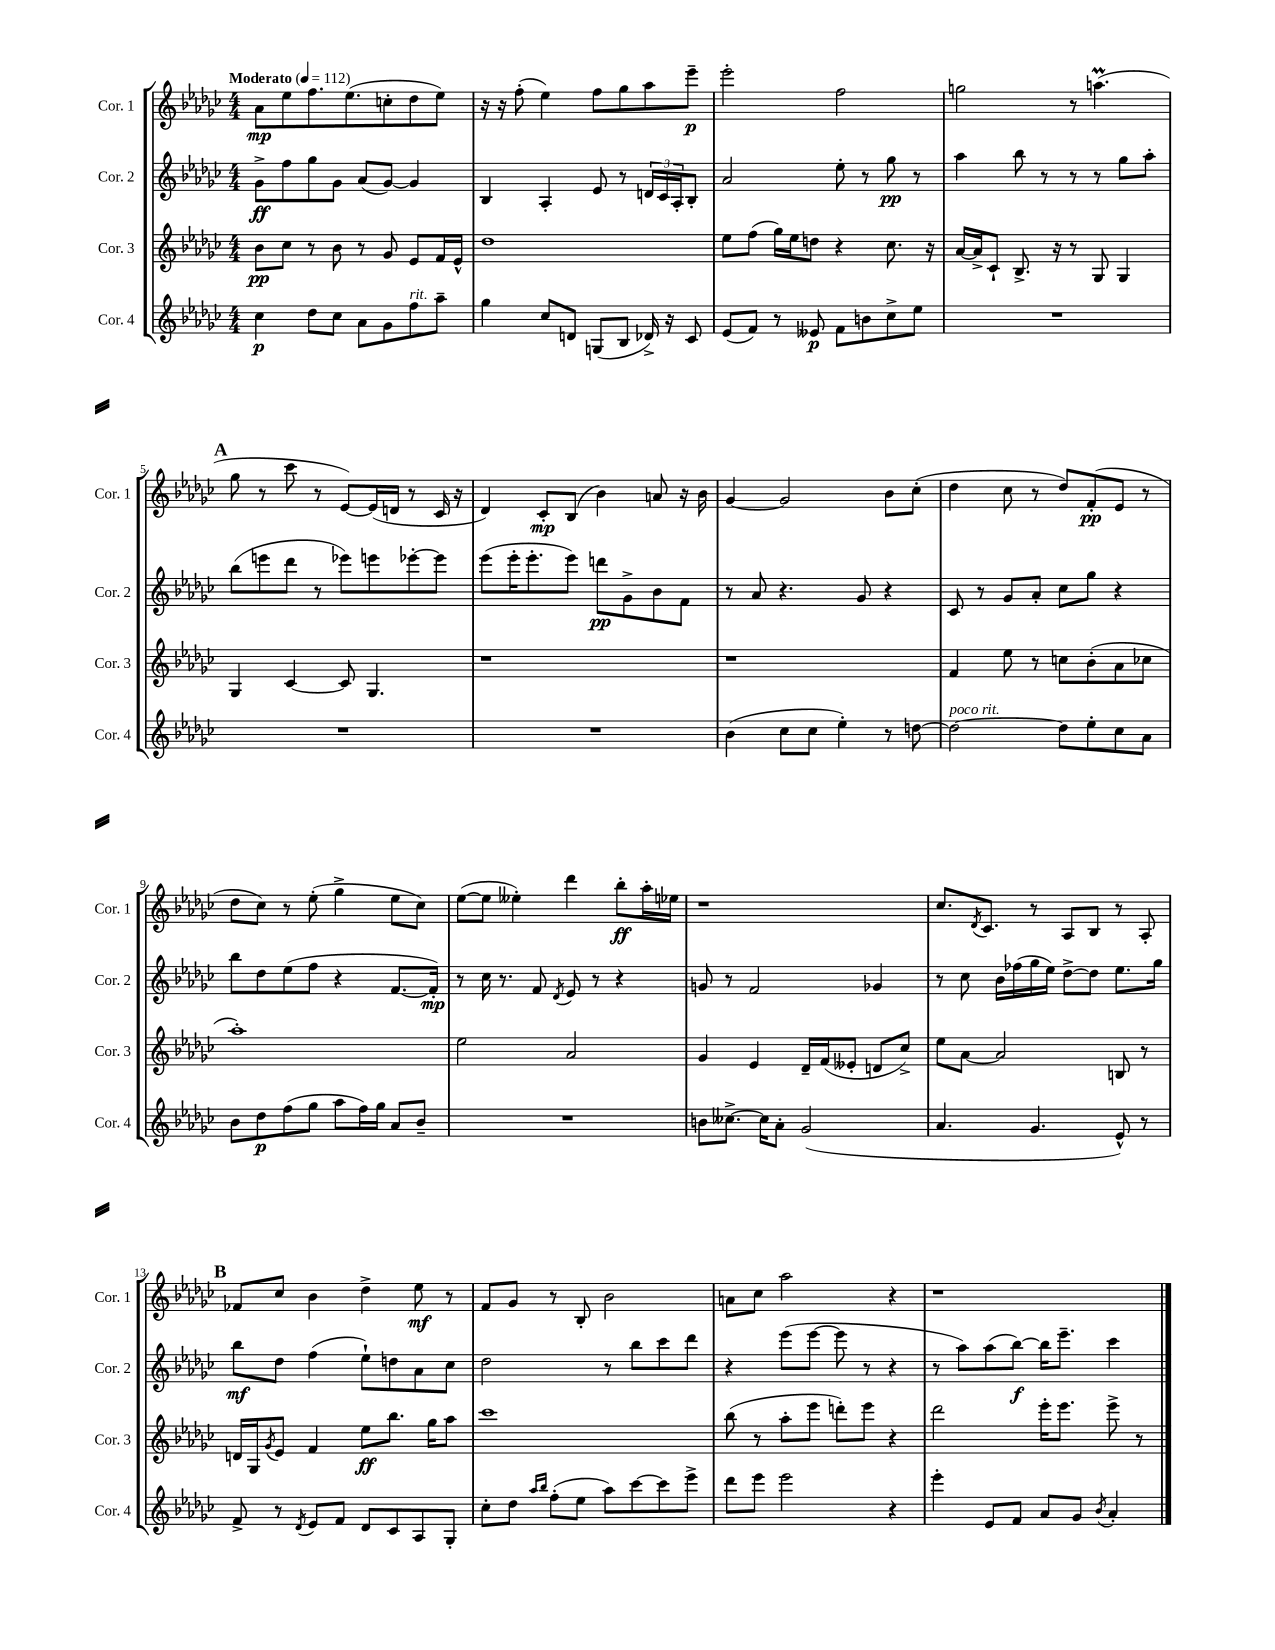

**kern	**kern	**kern	**kern
*staff4	*staff3	*staff2	*staff1
*clefG2	*clefG2	*clefG2	*clefG2
*k[b-e-a-d-g-c-]	*k[b-e-a-d-g-c-]	*k[b-e-a-d-g-c-]	*k[b-e-a-d-g-c-]
*M4/4	*M4/4	*M4/4	*M4/4
*MM112	*MM112	*MM112	*MM112
4cc-	8b-	8g-^	8a-
.	8cc-	8ff	8ee-
8dd-	8r	8gg-	8.ff
8cc-	8b-	8g-	.
.	.	.	(8.ee-
8a-	8r	(8a-	.
8g-	8g-	[8g-)	8cc'
8ff	8e-	4g-]	8dd-
8aa-~	16f	.	8ee-)
.	16e-^^	.	.
=	=	=	=
4gg-	1dd-	4B-	16r
.	.	.	16r
.	.	.	(8ff'
8cc-	.	4A-'	4ee-)
8d	.	.	.
(8G	.	8e-	8ff
8B-	.	8r	8gg-
16d-^)	.	24d	8aa-
.	.	24c-	.
16r	.	.	.
.	.	24A-'	.
8c-	.	8B-'	8eee-~
=	=	=	=
(8e-	8ee-	2a-	2eee-'
8f)	(8ff	.	.
8r	16gg-)	.	.
.	16ee-	.	.
8e--	8dd	.	.
8f	4r	8ee-'	2ff
8b	.	8r	.
8cc-^	8.cc-	8gg-	.
8ee-	.	8r	.
.	16r	.	.
=	=	=	=
1r	[16a-	4aa-	2gg
.	16a-^]	.	.
.	8c-`	.	.
.	8.B-^	8bb-	.
.	.	8r	.
.	16r	.	.
.	8r	8r	8r
.	8G-	8r	(4.aa
.	4G-	8gg-	.
.	.	8aa-'	.
=	=	=	=
1r	4G-	(8bb-	8gg-
.	.	8eee	8r
.	[4c-	8ddd-	8ccc-
.	.	8r	8r
.	8c-]	8eee-)	[8e-)
.	4.G-	8eee	(16e-]
.	.	.	16d
.	.	[8eee-'	8r
.	.	8eee-]	16c-
.	.	.	16r
=	=	=	=
1r	1r	(8eee-	4d-)
.	.	16eee-'	.
.	.	8.eee-'	.
.	.	.	8c-'
.	.	8eee-)	(8B-
.	.	8ddd	4b-)
.	.	8g-^	.
.	.	8b-	8a
.	.	8f	16r
.	.	.	16b-
=	=	=	=
(4b-	1r	8r	[4g-
.	.	8a-	.
8cc-	.	4.r	2g-]
8cc-	.	.	.
4ee-')	.	.	.
.	.	8g-	.
8r	.	4r	8b-
[8dd	.	.	(8cc-'
=	=	=	=
2dd_	4f	8c-	4dd-
.	.	8r	.
.	8ee-	8g-	8cc-
.	8r	8a-'	8r
8dd]	8cc	8cc-	8dd-)
8ee-'	(8b-'	8gg-	(8f'
8cc-	8a-	4r	8e-
8a-	8cc-	.	8r
=	=	=	=
8b-	1aa-')	8bb-	8dd-
8dd-	.	8dd-	8cc-)
(8ff	.	(8ee-	8r
8gg-	.	8ff	(8ee-'
8aa-	.	4r	4gg-^
16ff)	.	.	.
16gg-	.	.	.
8a-	.	[8.f	8ee-
8b-~	.	.	8cc-)
.	.	16f'])	.
=	=	=	=
1r	2ee-	8r	([8ee-
.	.	16cc-	8ee-]
.	.	8.r	.
.	.	.	4ee--')
.	.	8f	.
.	.	8qd-	.
.	2a-	8e-	4ddd-
.	.	8r	.
.	.	4r	8bb-'
.	.	.	16aa-'
.	.	.	16ee-
=	=	=	=
8b	4g-	8g	1r
[8.cc--^	.	8r	.
.	4e-	2f	.
16cc--]	.	.	.
8a-'	.	.	.
(2g-	16d-~	.	.
.	(16f	.	.
.	8e--'	.	.
.	8d	4g-	.
.	8cc-^)	.	.
=	=	=	=
4.a-	8ee-	8r	8.cc-
.	[8a-	8cc-	.
.	.	.	8qd-
.	.	.	8.c-
.	2a-]	16b-	.
.	.	(16ff-	.
4.g-	.	16gg-	8r
.	.	16ee-)	.
.	.	[8dd-^	8A-
.	.	8dd-]	8B-
8e-^^)	8B	8.ee-	8r
8r	8r	.	8A-'
.	.	16gg-	.
=	=	=	=
8f^	16d	8bb-	8f-
.	16G-	.	.
.	8qg-	.	.
8r	8e-	8dd-	8cc-
8qd-	.	.	.
8e-	4f	(4ff	4b-
8f	.	.	.
8d-	8ee-	8ee-`)	4dd-^
8c-	8.bb-	8dd	.
8A-	.	8a-	8ee-
.	16gg-	.	.
8G-'	8aa-	8cc-	8r
=	=	=	=
8cc-'	1ccc-	2dd-	8f
8dd-	.	.	8g-
16qqaa-	.	.	.
16qqbb-	.	.	.
(8ff'	.	.	8r
8ee-	.	.	8B-'
8aa-)	.	8r	2b-
[8ccc-	.	8bb-	.
8ccc-]	.	8ccc-	.
8eee-^	.	8ddd-	.
=	=	=	=
8ddd-	(8bb-	4r	8a
8eee-	8r	.	8cc-
2eee-	8aa-'	(8eee-	2aa-
.	8eee-	[8eee-	.
.	8ddd')	8eee-]	.
.	8eee-	8r	.
4r	4r	4r	4r
=	=	=	=
4eee-'	2ddd-	8r	1r
.	.	8aa-)	.
8e-	.	(8aa-	.
8f	.	[8bb-)	.
8a-	16eee-'	16bb-]	.
.	8.eee-	8.eee-~	.
8g-	.	.	.
8qb-	.	.	.
4a-'	8eee-^	4ccc-	.
.	8r	.	.
==	==	==	==
*-	*-	*-	*-
